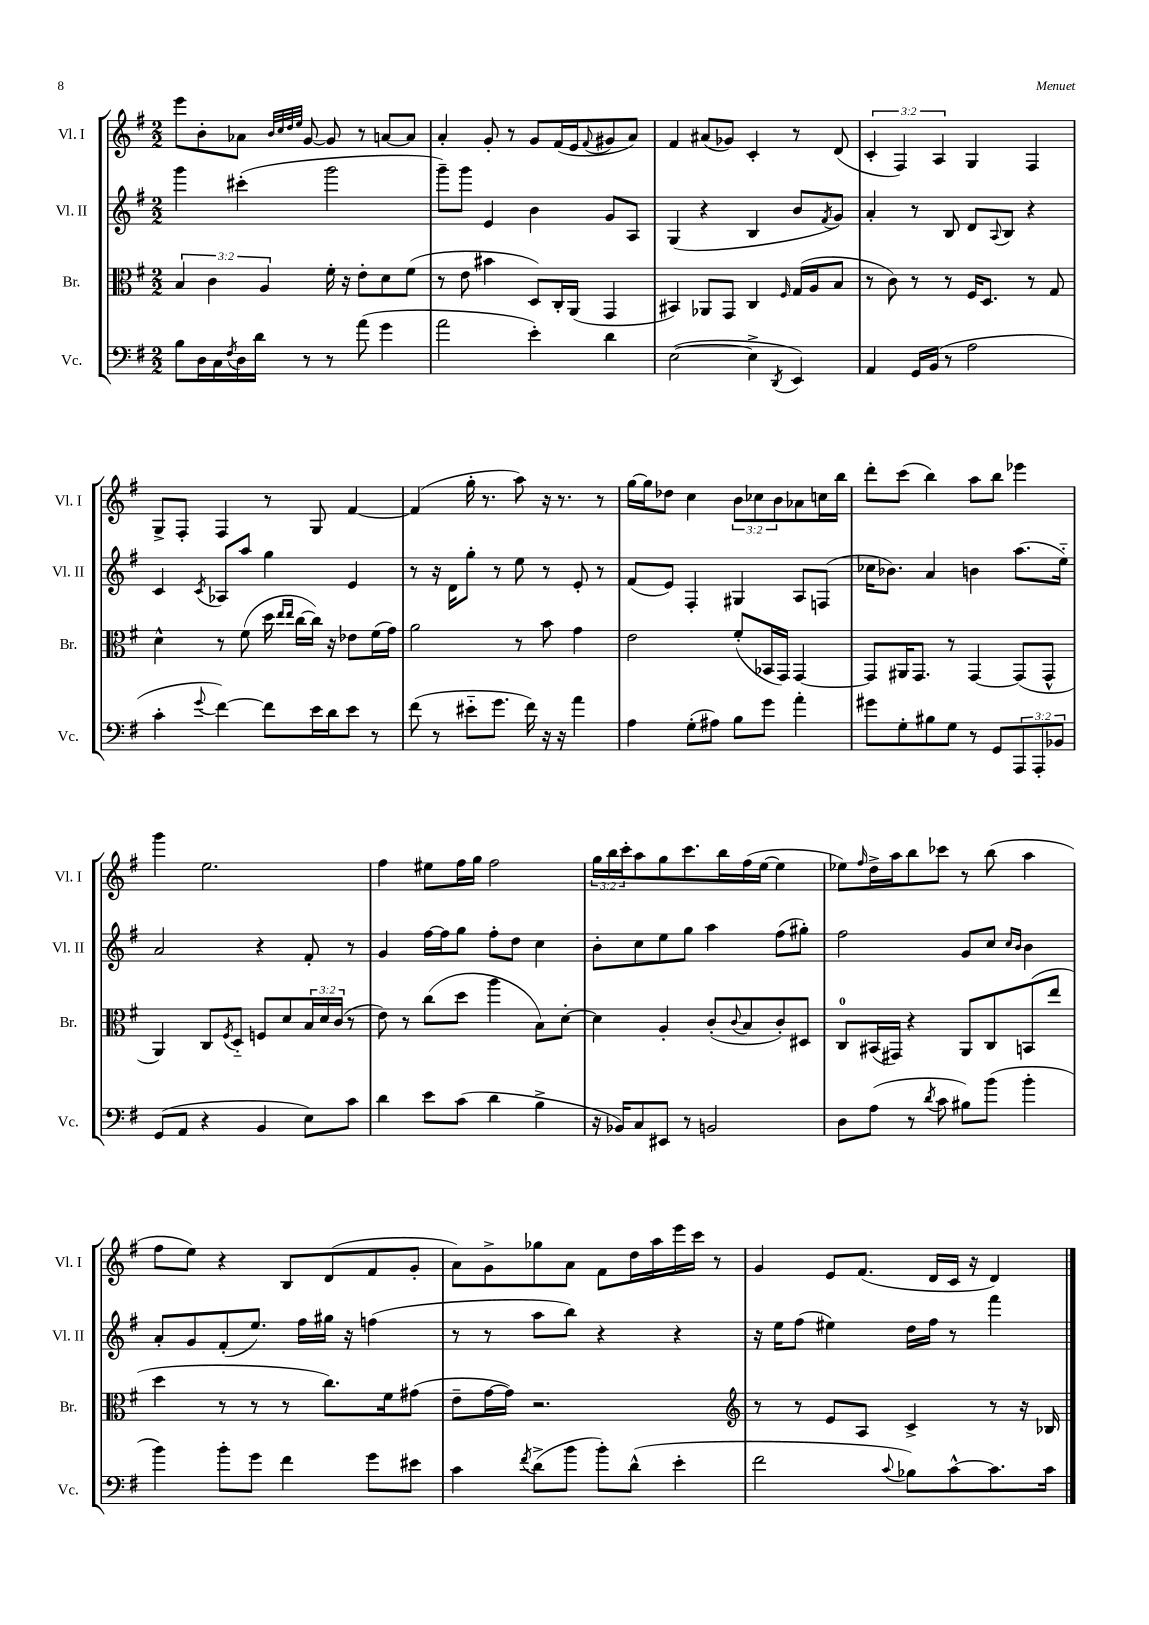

**kern	**kern	**kern	**kern
*part4	*part3	*part2	*part1
*staff4	*staff3	*staff2	*staff1
*I"Vc.	*I"Br.	*I"Vl. II	*I"Vl. I
*I'Vc.	*I'Br.	*I'Vl. II	*I'Vl. I
*clefF4	*clefC3	*clefG2	*clefG2
*k[f#]	*k[f#]	*k[f#]	*k[f#]
*M2/2	*M2/2	*M2/2	*M2/2
=36	=36	=36	=36
8B\L	6B/	4ggg\	8eee\L
16D\L	.	.	8b'\
.	6c\	.	.
16C\	.	.	.
8qF#/	.	.	.
16D\	.	(4ccc#X'\	8a-X\J
16d\JJ	.	.	.
.	6A/	.	.
.	.	.	32qqb/LLL
.	.	.	32qqcc/
.	.	.	32qqdd/
.	.	.	32qqee/JJJ
8r	.	.	[8g/
8r	16f#'\	2ggg\	8g/]
.	16r	.	.
(8a\	8e'\L	.	8r
4g\	8d\	.	[8an/L
.	(8f#\J	.	8a/J]
=37	=37	=37	=37
2a\	8r	8ggg~\L)	4a'/
.	8e\	8ggg\J	.
.	4b#X\	4e/	8g'/
.	.	.	8r
4e'\)	8D/L)	4b\	8g/L
.	16C'/L	.	(16f#/L
.	(16AA/JJ	.	16e/J
.	.	.	8qqf#/
4d\	4GG/	8g/L	8g#X/
.	.	8A/J	8a/J)
=38	=38	=38	=38
([2E\	4BB#X/)	(4G/	4f#/
.	8AA-X/L	4r	(8a#X/L
.	8GG/J	.	8g-X/J)
4E^\]	4C/	4B/	4c'/
8qDD/	16qqF#/	.	.
4EE/)	(16G/LL	8b/L	8r
.	16A/J	.	.
.	.	8qf#/	.
.	8B/J	8g/J)	(8d/
=39	=39	=39	=39
4AA/	8r	4a'/	6c'/
.	8c\)	.	.
.	.	.	6F#/)
16GG/LL	8r	8r	.
(16BB/JJ	.	.	.
.	.	.	6A/
8r	8r	8B/	.
2A\	16F#/KL	8d/L	4G/
.	8.D/J	.	.
.	.	8qqA/	.
.	.	8B/J	.
.	8r	4r	4F#/
.	8G/	.	.
!!LO:LB:g=z
=40	=40	=40	=40
4c'\	4d^^\	4c/	8G^/L
.	.	.	8F#'/J
8qqg/	.	8qc/	.
[4f#\)	8r	8A-X/L	4F#/
.	(8f#\	8aa/J	.
8f#\L]	16dd\	4gg\	8r
.	16qqee/LL	.	.
.	16qqee/JJ	.	.
.	[16cc\LL	.	.
16e\L	16cc\JJ])	.	8G/
16d\J	16r	.	.
8e\J	8e-X\L	4e/	[4f#/
8r	(16f#\L	.	.
.	16g\JJ)	.	.
=41	=41	=41	=41
(8f#\	2a\	8r	(4f#/]
8r	.	16r	.
.	.	16d\KL	.
8e#X\L	.	8gg'\J	16gg'\
.	.	.	8.r
8.g\J	.	8r	.
.	8r	8ee\	8aa\)
16f#\)	.	.	.
16r	8b\	8r	16r
16r	.	.	8.r
4a\	4g\	8e'/	.
.	.	8r	8r
=42	=42	=42	=42
4A\	2e\	(8f#/L	[16gg\LL
.	.	.	16gg\J]
.	.	8e/J)	8dd-X\J
(8G'\L	.	4F#'/	4cc\
8A#X\J)	.	.	.
8B\L	(8f#'/L	4G#X/	12b\L
.	.	.	12cc-X\
8g\J	16BB-X/L	.	.
.	.	.	12b\
.	16GG/JJ)	.	.
4a'\	[4GG/	8A/L	8a-X\
.	.	(8Fn/J	16ccn\L
.	.	.	16bb\JJ
=43	=43	=43	=43
8g#X\L	8GG/L]	16cc-X\KL	8ddd'\L
.	.	8.b-X\J)	.
8G'\	16AA#X/K	.	(8ccc\J
.	8.GG/J	.	.
8B#X\	.	4a/	4bb\)
8G\J	8r	.	.
8r	[4GG/	4bn\	8aa\L
8GG/L	.	.	8bb\J
12AAA/	(8GG/L]	(8.aa\L	4eee-X\
12AAA'/	.	.	.
.	8GG^^/J	.	.
12BB-X/J	.	.	.
.	.	16ee\Jk)	.
!!LO:LB:g=z
=44	=44	=44	=44
(8GG/L	4AA/)	2a/	4ggg\
8AA/J	.	.	.
4r	8C/L	.	2.ee\
.	8qF#/	.	.
.	8D/J	.	.
4BB/	8Fn/L	4r	.
.	8d/	.	.
8E\L)	24B/L	8f#'/	.
.	24d/	.	.
.	(24c/JJ	.	.
8c\J	8r	8r	.
=45	=45	=45	=45
4d\	8e\)	4g/	4ff#\
.	8r	.	.
8e\L	(8cc\L	[16ff#\LL	8ee#X\L
.	.	16ff#\J]	.
(8c\J	8dd\J	8gg\J	16ff#\L
.	.	.	16gg\JJ
4d\	4aa\	8ff#'\L	2ff#\
.	.	8dd\J	.
4B^\	8B\L)	4cc\	.
.	[8d'\J	.	.
=46	=46	=46	=46
16r	4d\]	8b'\L	24gg\LL
.	.	.	24bb\
16BB-X/KL)	.	.	.
.	.	.	24ccc'\J
8C/	.	8cc\	8aa\
8EE#X/J	4A'/	8ee\	8gg\
8r	.	8gg\J	8.ccc\
2BBn/	(8c'/L	4aa\	.
.	.	.	16bb\L
.	8qqc/	.	.
.	8B/	.	(16ff#\
.	.	.	[16ee\JJ
.	8c'/)	(8ff#\L	4ee\]
.	8D#X/J	8gg#X'\J)	.
=47	=47	=47	=47
8D\L	8C/L	2ff#\	8ee-X\L)
.	.	.	16qqff#/
(8A\J	(16BB#X/L	.	16dd^\L
.	16GG#X/JJ)	.	16aa\J
8r	4r	.	8bb\
8qd/	.	.	.
8c\	.	.	8ccc-X\J
8B#X\L)	8AA/L	8g/L	8r
(8b\J	8C/	8cc/J	(8bb\
.	.	16qqcc/LL	.
.	.	16qqb/JJ	.
4b'\	(8BBn/	4b\	4aa\
.	8ee/J	.	.
!!LO:LB:g=z
=48	=48	=48	=48
4b\)	4dd\	8a'/L	8ff#\L
.	.	8g/	8ee\J)
8b'\L	8r	(8f#'/	4r
8g\J	8r	8.ee/J)	.
4f#\	8r	.	8B/L
.	.	16ff#\LL	.
.	8.cc\L)	16gg#X\JJ	(8d/
.	.	16r	.
8g\L	.	(4ffn\	8f#/
.	16f#\k	.	.
8e#X\J	(8g#X\J	.	8g'/J
=49	=49	=49	=49
4c\	8e~\L	8r	8a\L)
.	[16g\L	8r	8g^\
.	16g\JJ])	.	.
8qf#/	.	.	.
(8d^\L	2.r	8aa\L	8gg-X\
8b\J	.	8bb\J)	8a\J
8b'\L)	.	4r	8f#\L
(8d^^\J	.	.	16dd\L
.	.	.	16aa\
4e'\	.	4r	16eee\
.	.	.	16ccc\JJ
.	.	.	8r
=50	=50	=50	=50
*	*clefG2	*	*
2f#\	8r	16r	4g/
.	.	16ee\KL	.
.	8r	(8ff#\J	.
.	8e/L	4ee#X\)	8e/L
.	8A/J	.	(8.f#/J
8qqc/	.	.	.
8B-X\L)	4c^/	16dd\LL	.
.	.	16ff#\JJ	16d/LL
[8c^^\	.	8r	16c/JJ
.	.	.	16r
8.c\]	8r	4fff#\	4d/)
.	16r	.	.
16c\Jk	16B-X/	.	.
==	==	==	==
*-	*-	*-	*-
